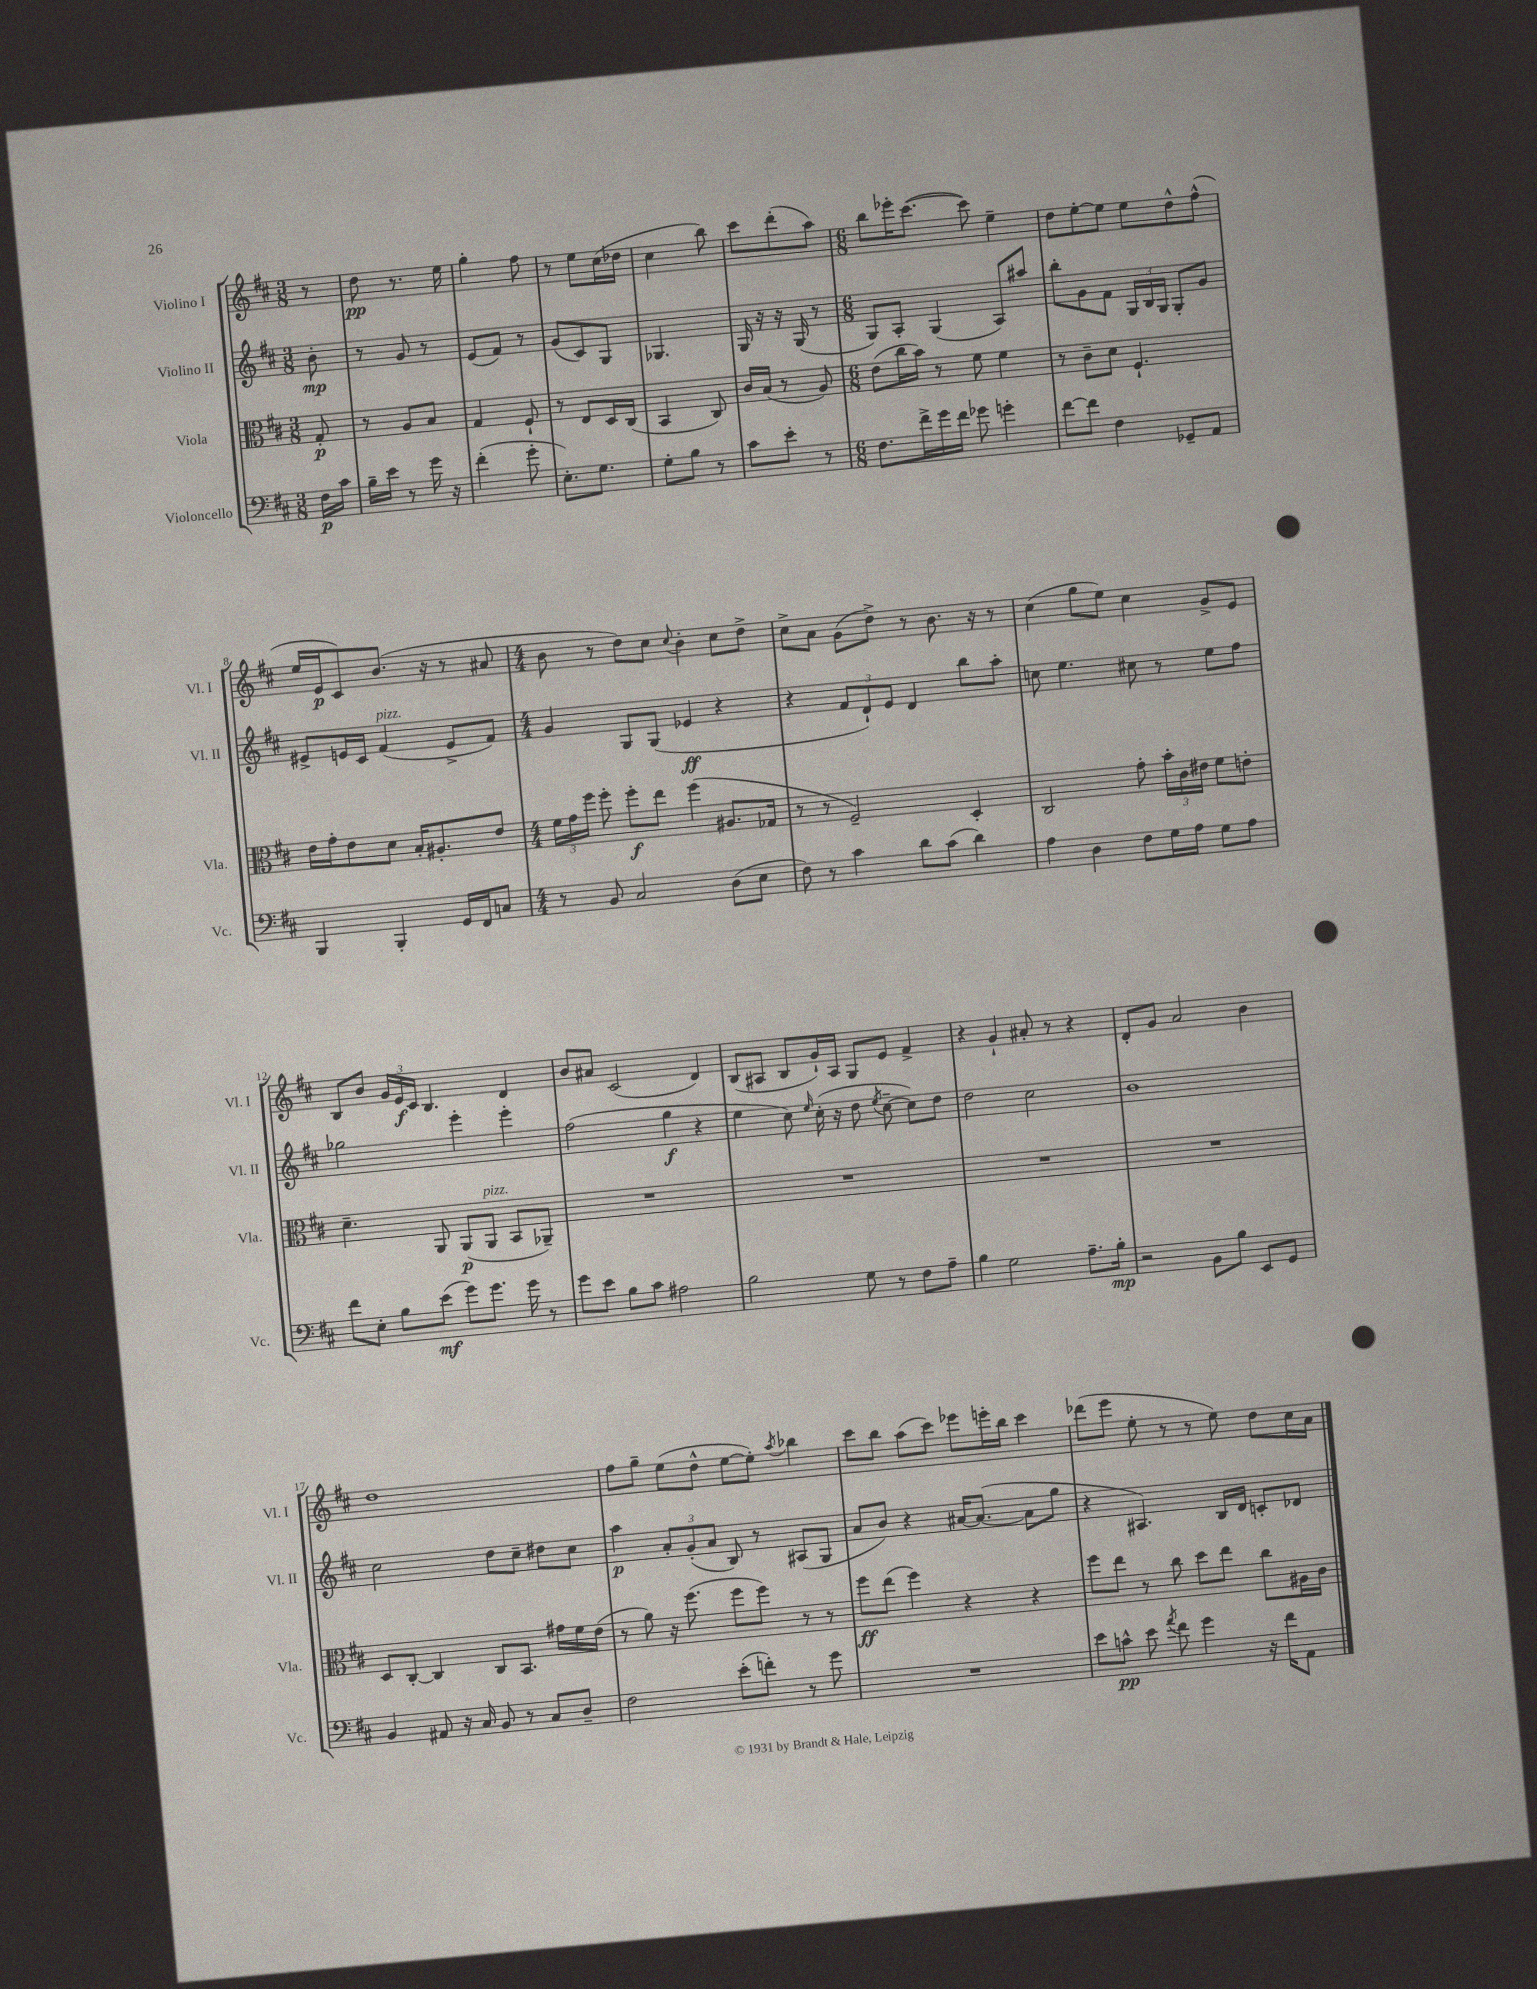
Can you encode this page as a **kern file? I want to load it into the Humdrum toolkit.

**kern	**kern	**kern	**kern
*staff4	*staff3	*staff2	*staff1
*clefF4	*clefC3	*clefG2	*clefG2
*k[f#c#]	*k[f#c#]	*k[f#c#]	*k[f#c#]
*M3/8	*M3/8	*M3/8	*M3/8
16F#	8G'	8b'	8r
16c#	.	.	.
=	=	=	=
16B~	8r	8r	8dd
16e	.	.	.
8r	8A	8g	8.r
16g	8B	8r	.
16r	.	.	16ee
=	=	=	=
(4f#'	4G	(8e	4gg'
.	.	8f#)	.
8g'	8F#`	8r	8ff#
=	=	=	=
8.E')	8r	(8g	8r
.	8E	8c#)	8ee
8.G	.	.	.
.	16D	8G	(16cc#
.	(16C#	.	16dd-
=	=	=	=
8G'	4BB	4.G-	4cc#
8B	.	.	.
8r	8C#)	.	8bb)
=	=	=	=
8c#	16c#	16G	8ccc#
.	(16B	16r	.
8e'	8r	16r	(8ddd'
.	.	(16G	.
8r	8A)	8r	8aa)
=	=	=	=
*M6/8	*M6/8	*M6/8	*M6/8
8.F#	(8e	8G)	8bb
.	16cc#	8A'	16eee-'
16f#^	16b)	.	([8.ccc#
16g	8r	(4G	.
16f#	.	.	.
8g-	8f#	.	8ccc#])
4g'	4f#	8A)	4ee~
.	.	8aa#	.
=	=	=	=
[8f#	8r	8bb'	8dd
8f#]	8c#~	8g	[8ee'
4F#	8d	8f#	8ee]
.	4.F#`	24G	8ee
.	.	24B	.
.	.	24G	.
8GG-~	.	8G'	8dd^^
8AA	.	8g	(8ff#^^
=	=	=	=
4BBB	16e	8e#^	16ee
.	16g'	.	16e
.	8e	16e	8c#)
.	.	16c#	.
4BBB'	8d	(4f#	(8.b
.	16B'	.	.
.	8.A#'	.	16r
16GG	.	8e^	8r
16FF#	.	.	.
8C	8e	8f#)	8a#
=	=	=	=
*M4/4	*M4/4	*M4/4	*M4/4
8r	24f#	4g	8b
.	24g	.	.
.	24ff#	.	.
8BB	8ff#'	.	8r
2C#	8ff#'	8G	8dd)
.	8ee	(8G	8cc#
.	.	.	8qqcc#
.	(4ff#	4e-	4b'
(8D	8.A#	4r	8cc#
8E	.	.	8dd^
.	16G-	.	.
=	=	=	=
8F#)	8r	4r	8cc#^
8r	8r	.	8a
4c#	2F#~)	12f#	(8g
.	.	12d`)	.
.	.	.	8dd^)
.	.	12e	.
8d	.	4d	8r
(8c#	.	.	8.b
4d)	4D'	8bb	.
.	.	.	16r
.	.	8aa'	8r
=	=	=	=
4A	2C#	8cc	(4cc#
.	.	4.ee	.
4D	.	.	8gg
.	.	.	8ee)
8F#	8g'	8cc#	4cc#
16G	24b'	8r	.
.	24c#	.	.
16A	.	.	.
.	24e#	.	.
8G	8f#	8ee	8g^
8A	8e'	8ff#	8e
=	=	=	=
8f#	4.d~	2gg-	8B
8E'	.	.	8b
8B	.	.	24g
.	.	.	24e
.	.	.	24c#
(8e	8AA	.	4.B
8g)	(8AA	4eee'	.
8.g	8AA	.	.
.	8BB	4eee'	4d
16g	.	.	.
8r	8AA-~)	.	.
=	=	=	=
8g	1r	(2ff#	8b
8e	.	.	8a#
8B	.	.	(2c#
8c#	.	.	.
2A#	.	4gg	.
.	.	4r	4d)
=	=	=	=
2B	1r	4ee	(8B
.	.	.	8A#
.	.	8cc#)	8B
.	.	16qqee	.
.	.	(16cc#'	16g`)
.	.	16r	16A#
8G	.	8dd	8G
.	.	8qee	.
8r	.	[8cc#~	8e
8F#	.	8cc#])	4f#^
8A~	.	8dd	.
=	=	=	=
4B	1r	2dd	4r
2G	.	.	4g`
.	.	2cc#	8a#'
.	.	.	8r
8.A~	.	.	4r
16B'	.	.	.
=	=	=	=
2r	1r	1b	8d'
.	.	.	8g
.	.	.	2a
8BB	.	.	.
8B	.	.	.
8EE	.	.	4b
8GG	.	.	.
=	=	=	=
4BB	8D	2cc#	1dd
.	[8C#'	.	.
8AA#	4C#]	.	.
16r	.	.	.
16C#	.	.	.
8BB	8C#	8dd	.
8r	8.BB	8cc#~	.
8C#	.	8dd#	.
.	16g#	.	.
8D~	16f#	8cc#	.
.	(16e	.	.
=	=	=	=
2F#	8r	4aa	8ff#
.	8a)	.	8gg~
.	16r	12a'	(8ee
.	(8.ff#	.	.
.	.	(12g'	.
.	.	.	8dd^^
.	.	12a	.
(8e'	8ff#	8B)	[8ee
8f')	8ff#)	8r	8ee'])
.	.	.	8qaa
8r	8r	(8A#	4bb-
8g	8r	8G	.
=	=	=	=
1r	8ff#	8a	8ccc#
.	(8ee	8b)	8bb
.	4ff#)	4r	(8aa
.	.	.	8ccc#)
.	4r	[16a#	8eee-
.	.	(8.a#_	.
.	.	.	16eee'
.	.	.	16bb
.	4r	8a#]	4ccc#
.	.	8gg	.
=	=	=	=
8e	8ff#	4r	(8ddd-
8c^^	8ee	.	8eee
8e	8r	4.A#)	8ee'
8qa	.	.	.
8f#	8cc#	.	8r
4g	8dd	.	8r
.	8ee	16B	8ee)
.	.	16d	.
16r	8cc#	8c'	8dd
16f#	.	.	.
8AA	16A#	8d-	16cc#
.	16c#	.	16a
==	==	==	==
*-	*-	*-	*-
